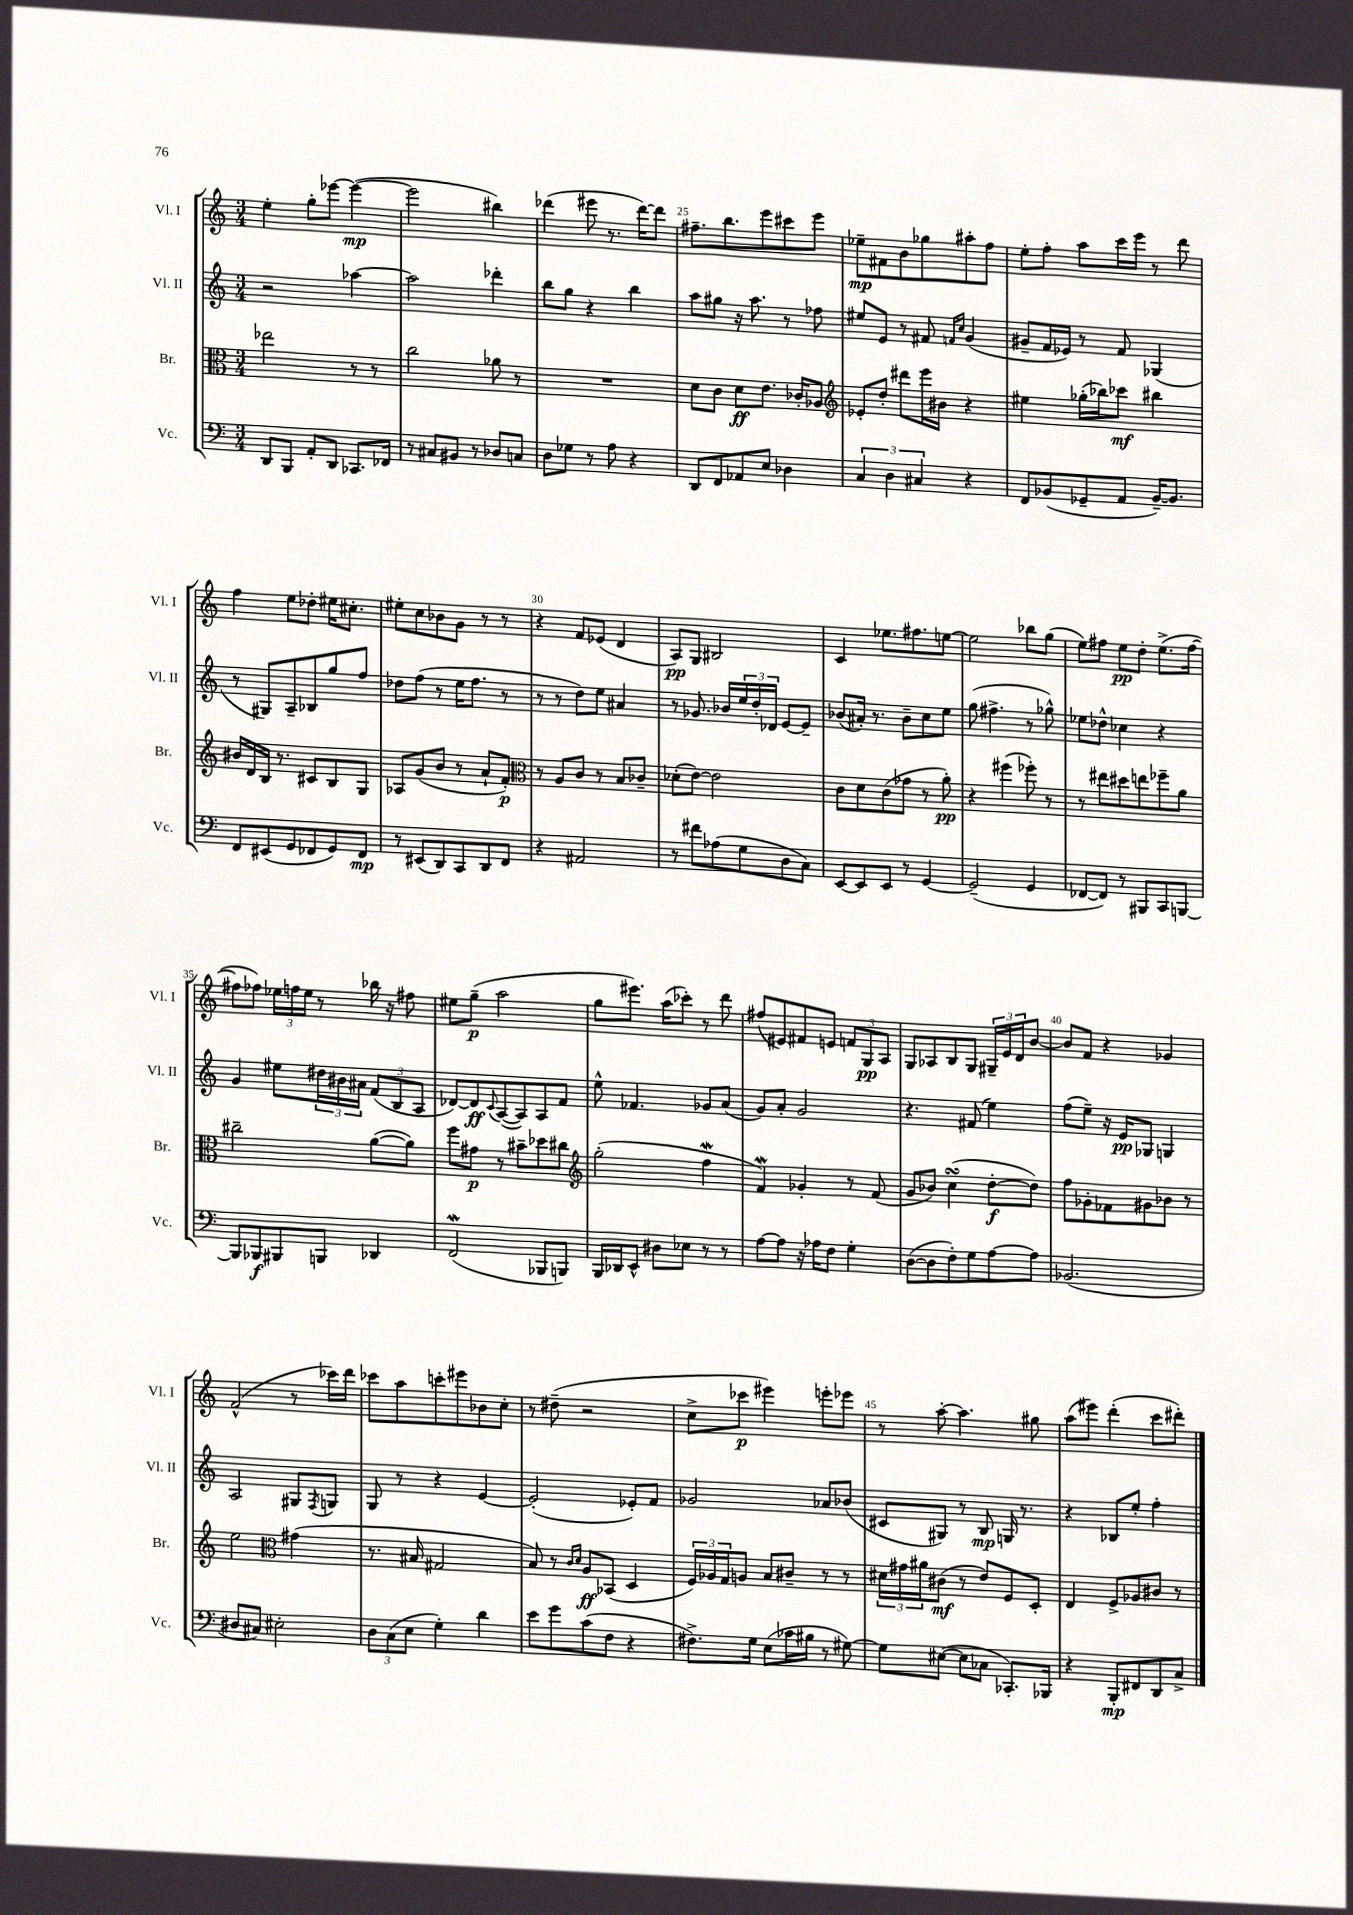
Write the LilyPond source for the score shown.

<<
\new StaffGroup <<
\new Staff = "s0" \with { instrumentName = "Vl. I" shortInstrumentName = "Vl. I" } {
    \clef treble \key c \major \numericTimeSignature \time 3/4
    e''4-. g''8-. ees'''8~ ees'''4~\mp( |
    ees'''2 bis''4) |
    des'''4( eis'''8 r8. des'''16~) des'''8 |
    fis''8.-- b''8. e'''8 cis'''8 e'''8 |
    ees''8--\mp fis'8 b'8 ges''8 ais''8-. f''8 |
    e''8-. f''8-. a''8 c'''16 e'''16 r8 d'''8 |
    f''4 e''8 des''8-. eis''16 cis''8.-. |
    eis''8-. c''8 bes'8 g'8 r8 r8 |
    r4 f'8 ees'8( d'4 |
    a8\pp) g8 bis2 |
    c'4 ees''8. fis''8. e''8~ |
    e''2 bes''8 g''8( |
    e''8) fis''8 e''8\pp d''8-. e''8.->( fis''16~ |
    fis''8 fes''8) \tuplet 3/2 { ees''16 f''16 ees''16 } r8 bes''16 r16 fis''8 |
    eis''8 g''8--\p( a''2 |
    g''8 eis'''8.) a''16( ces'''8-.) r8 d'''8 |
    fis''8( eis'8) fis'8 e'8 \tuplet 3/2 { f'8 g8\pp a8 } |
    g8 aes8 b8 g8 \tuplet 3/2 { gis16-- e'16 d'16 } b'8~ |
    b'8 f'8 r4 ges'4 |
    f'2-^( r8 ces'''16) d'''16 |
    ces'''8 a''8 c'''8-. eis'''8 bes'8 c''8-. |
    r8 dis''8--( r2 |
    c''8-> ces'''8\p eis'''4) e'''8-. ees'''8 |
    r8 a''8~-. a''4. gis''8 |
    a''8( eis'''8) d'''4-.( c'''8 dis'''8-.) \bar "|." |
}
\new Staff = "s1" \with { instrumentName = "Vl. II" shortInstrumentName = "Vl. II" } {
    \clef treble \key c \major \numericTimeSignature \time 3/4
    r2 aes''4~ |
    aes''2 des'''4-. |
    b''8 g''8 r4 b''4 |
    a''8 gis''8 r16 a''8. r8 fes''8 |
    eis''8 e'8 r8 fis'8 \grace { f'16 c''16 } g'4( |
    gis'8-- f'16 ees'16) r8 f'8 ges4( |
    r8 gis8) a8-- bes8 g''8 f''8 |
    des''8 f''8( r8 e''16 f''8. r8 |
    r8 r8 d''8) e''8 ais'4 |
    r8 ges'8. bes'16 \tuplet 3/2 { e''16 d''16-. des'16 } e'8~ e'8-- |
    bes'8( ais'16-.) r8. bes'8-- c''8 e''8 |
    g''8( fis''4.-> r8 ges''8-^) |
    ees''8 des''8-^ ces''4 r4 |
    g'4 eis''8 \tuplet 3/2 { dis''16 bis'16 ais'16 } \tuplet 3/2 { f'8( b8 a8 } |
    des'8~) des'8\ff \appoggiatura { c'8 } a8~( a8) a8 f'8 |
    e''8-^ fes'4. ges'8 a'8( |
    g'8) a'8-. g'2 |
    r4. fis'8( e''4) |
    f''8( e''8--) r16 e'16\pp ges8 g4 |
    a2 gis8 \acciaccatura { f8 } g8 |
    g8 r8 r4 e'4~ |
    e'2-.( ees'8-.) f'8 |
    ges'2 aes'8 bes'8( |
    cis'8 gis8) r8 b8\mp g16 r8. |
    r4 bes8 e''8-. f''4-. \bar "|." |
}
\new Staff = "s2" \with { instrumentName = "Br." shortInstrumentName = "Br." } {
    \clef alto \key c \major \numericTimeSignature \time 3/4
    ees''2 r8 r8 |
    c''2 aes'8 r8 |
    R2. |
    d'8 c'8 d'8\ff e'8. ces'16-. aes8 |
    \clef treble ees'8-. d''8-. dis'''8 e'''16 bis'16 r4 |
    eis''4 ges''16-.( bes''16) ces'''8\mf bis''4 |
    bis'16 d'16 b16 r8. cis'8 b8 g8 |
    aes8 g'8( b'8 r8 a'8-! f'8-.\p) |
    \clef alto r8 a8 c'8 r8 b8 ces'8-- |
    des'8-.( e'8~) e'2 |
    c'8 d'8 c'8( ges'8 r8 a'8-.\pp) |
    r4 fis''4( fes''8-.) r8 |
    r8 eis''8 dis''8 e''8 fes''8-- a'8 |
    cis''2-- a'8~( a'8) |
    f''8 gis'8\p r8 bis'8-- des''8 cis''8 |
    \clef treble g''2-.( f''4\mordent |
    f'4\mordent) ges'4-. r8 f'8( |
    g'8 bes'8) c''4\turn( d''8~-.\f d''8) |
    f''8 ges'8-. fes'8 gis'8 bes'8 r8 |
    e''2 \clef alto gis'4( |
    r8. bis16 gis2 |
    b8) r8 \grace { c'16 d'16 } a8\ff bes,8( d4 |
    \tuplet 3/2 { f16) aes16 g16 } a8 b8 cis'8-- r8 r8 |
    \tuplet 3/2 { dis'16 gis'16 ais'16 } cis'8\mf( r8 e'8) f8 d8-. |
    e4 f8-> aes8 cis'8 r8 \bar "|." |
}
\new Staff = "s3" \with { instrumentName = "Vc." shortInstrumentName = "Vc." } {
    \clef bass \key c \major \numericTimeSignature \time 3/4
    d,8 b,,8 a,8-. d,8 ces,8. fes,16 |
    r8 cis8 bis,8 r8 des8 c8 |
    d8 ges8 r8 a8 r4 |
    d,8 f,8 aes,8 e8 des4 |
    \tuplet 3/2 { c4 d4 cis4 } r4 |
    f,8 bes,8( ges,8-- a,8 bes,16~--) bes,8. |
    f,8 eis,8( g,8 fes,8 g,8) fes,8\mp |
    r8 eis,8( d,8) c,8 d,8 f,8 |
    r4 ais,2 |
    r8 fis'8 aes8( g8 d8 c8) |
    e,8~ e,8 e,8 r8 g,4~ |
    g,2--( g,4 |
    fes,8~ fes,8) r8 bis,,8 c,8 b,,8~ |
    b,,8 bes,,8\f bis,,8 b,,8 des,4 |
    f,2\mordent( bes,,8 b,,8) |
    b,,16 des,16 e,8-^ dis8 ees8 r8 r8 |
    a8~ a8 r16 aes16 f8 g4-. |
    d8~( d8 f8-.) g8 a8~ a8 |
    bes,2.( |
    dis8 cis8) eis2-. |
    \tuplet 3/2 { d8 c8( e8 } g4-.) d'4 |
    e'8 g'8 c'8( f8 r4 |
    fis8.->) g16 e8( ces'16 bis16 r8 gis8~) |
    gis8 eis8~( eis8 ces8 ces,8.-.) bes,,16 |
    r4 b,,8-.\mp fis,8 d,8 c8-> \bar "|." |
}
>>
>>
\layout { \context { \Score currentBarNumber = #22 \override BarNumber.break-visibility = ##(#f #t #t) barNumberVisibility = #(every-nth-bar-number-visible 5) } }
